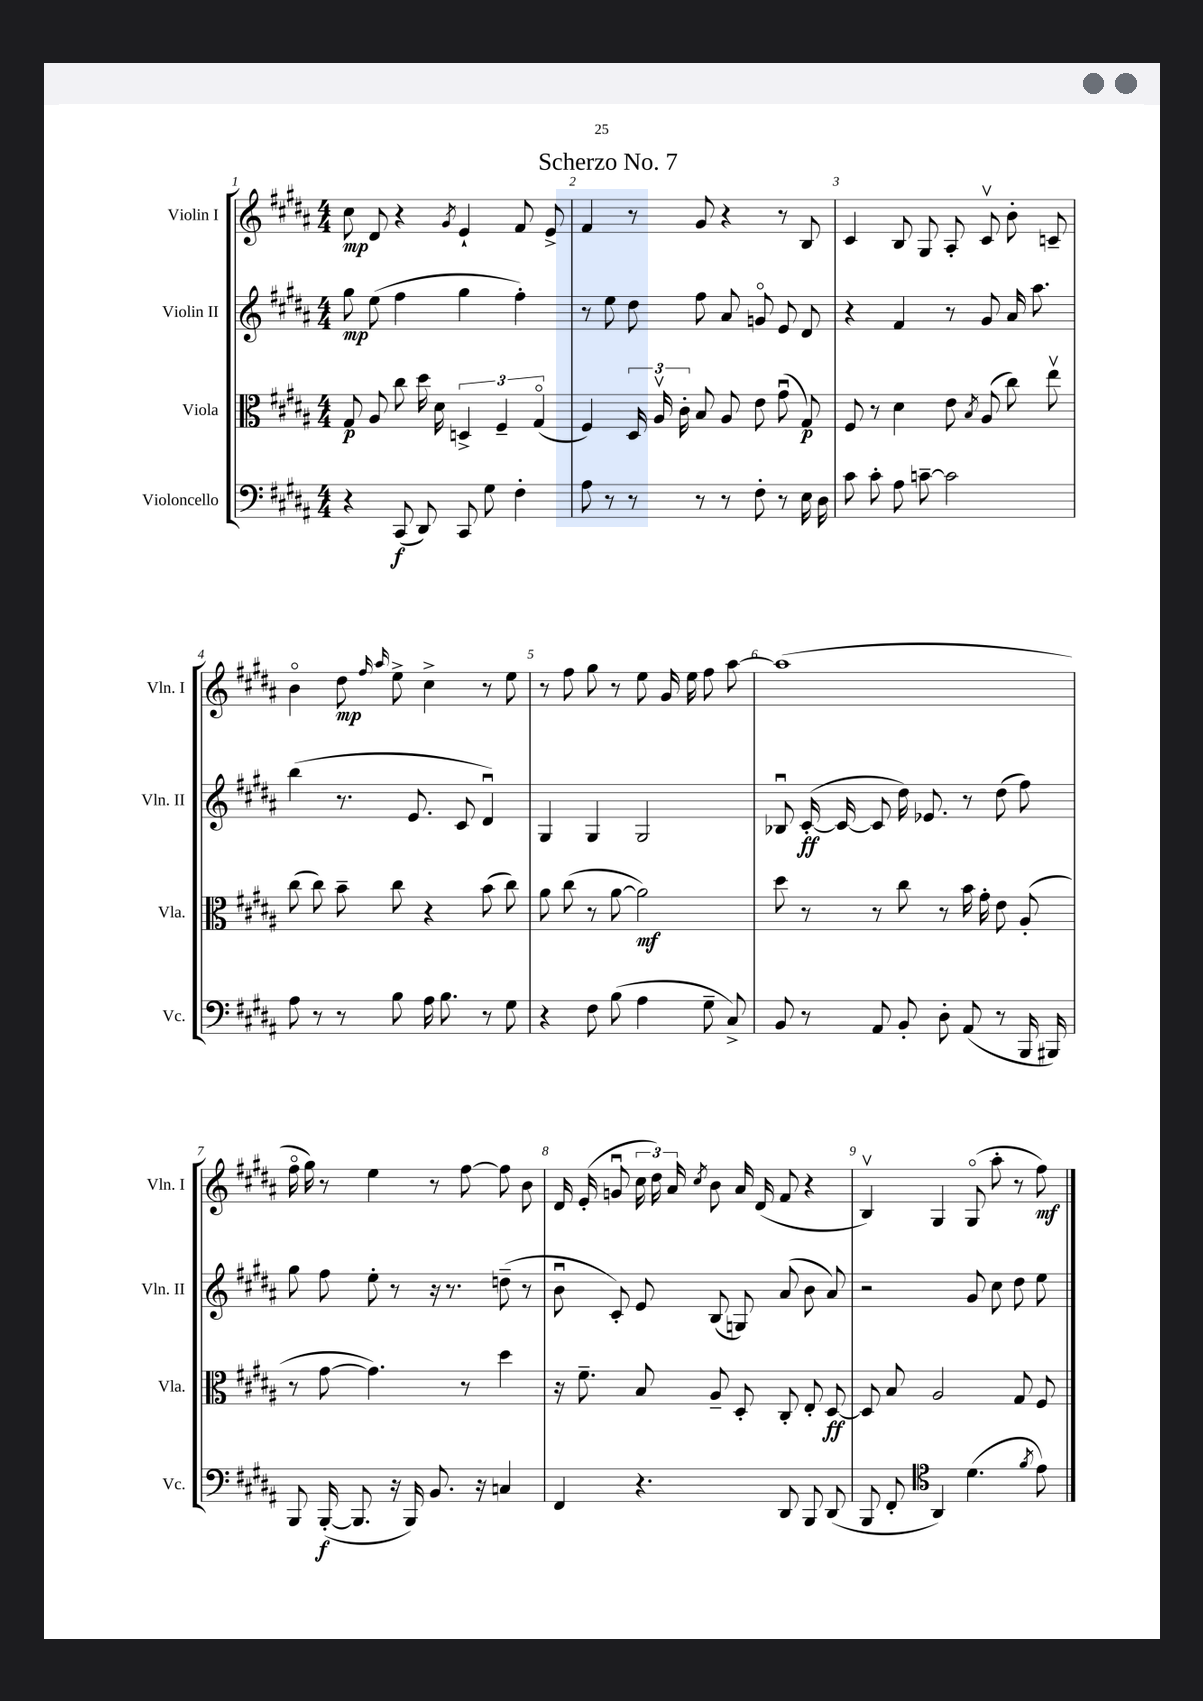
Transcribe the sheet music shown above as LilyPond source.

\header { title = "Scherzo No. 7" }
<<
\new StaffGroup <<
\new Staff = "s0" \with { instrumentName = "Violin I" shortInstrumentName = "Vln. I" } {
    \clef treble \key b \major \numericTimeSignature \time 4/4
    \autoBeamOff cis''8\mp dis'8 r4 \acciaccatura { gis'8 } e'4-! fis'8 e'8-> |
    fis'4 r8 gis'8 r4 r8 b8 |
    cis'4 b8 gis8 ais8-. cis'8\upbow b'8-. c'8-- |
    b'4\flageolet dis''8\mp \grace { fis''16 ais''16 } e''8-> cis''4-> r8 e''8 |
    r8 fis''8 gis''8 r8 e''8 gis'16 e''16 fis''8 ais''8~ |
    ais''1( |
    fis''16\flageolet gis''16) r8 e''4 r8 fis''8~ fis''8 b'8 |
    dis'16 e'16-.( g'8\downbow \tuplet 3/2 { cis''16 dis''16) ais'16 } \acciaccatura { cis''8 } b'8 ais'16 dis'16( fis'8 r4 |
    b4\upbow) gis4 gis8\flageolet( ais''8-. r8 fis''8\mf) \bar "|." |
}
\new Staff = "s1" \with { instrumentName = "Violin II" shortInstrumentName = "Vln. II" } {
    \clef treble \key b \major \numericTimeSignature \time 4/4
    \autoBeamOff gis''8\mp e''8( fis''4 gis''4 fis''4-.) |
    r8 e''8 dis''8 fis''8 ais'8 g'8\flageolet e'8 dis'8 |
    r4 fis'4 r8 gis'8 ais'16 ais''8. |
    b''4( r8. e'8. cis'8 dis'4\downbow) |
    gis4 gis4 gis2 |
    bes8\downbow cis'16~-.\ff( cis'16~ cis'8 dis''16) ees'8. r8 dis''8( fis''8) |
    gis''8 fis''8 e''8-. r8 r16 r8. d''8--( r8 |
    b'8\downbow cis'8-.) e'8 b8( g8) ais'8( b'8 ais'8) |
    r2 gis'8 cis''8 dis''8 e''8 \bar "|." |
}
\new Staff = "s2" \with { instrumentName = "Viola" shortInstrumentName = "Vla." } {
    \clef alto \key b \major \numericTimeSignature \time 4/4
    \autoBeamOff gis8\p ais8 cis''8 dis''16 dis'16 \tuplet 3/2 { d4-> fis4-- gis4\flageolet( } |
    fis4) \tuplet 3/2 { dis16 ais16\upbow cis'16-. } b8 ais8 e'8 gis'8\downbow( gis8\p) |
    fis8 r8 dis'4 e'8 \acciaccatura { b8 } ais8( cis''8) e''8\upbow |
    cis''8( cis''8) b'8-- cis''8 r4 b'8( cis''8) |
    ais'8 cis''8( r8 ais'8~ ais'2\mf) |
    dis''8 r8 r8 cis''8 r8 b'16 gis'16-. e'8 ais8-.( |
    r8 gis'8~ gis'4.) r8 dis''4 |
    r16 fis'8.-- b8 ais8-- dis8-. cis8-. e8-. dis8~\ff |
    dis8 b8 ais2 gis8 fis8 \bar "|." |
}
\new Staff = "s3" \with { instrumentName = "Violoncello" shortInstrumentName = "Vc." } {
    \clef bass \key b \major \numericTimeSignature \time 4/4
    \autoBeamOff r4 cis,8\f( dis,8) cis,8 gis8 fis4-. |
    ais8 r8 r8 r8 r8 fis8-. r8 e16 dis16 |
    cis'8 cis'8-. ais8 c'8~-- c'2 |
    ais8 r8 r8 b8 ais16 b8. r8 gis8 |
    r4 fis8 b8( ais4 gis8-- cis8->) |
    b,8 r8 ais,8 b,8-. dis8-. ais,8( r8 b,,16 bis,,16) |
    b,,8 b,,16~-.\f( b,,8. r16 b,,16) b,8. r16 c4 |
    fis,4 r4. dis,8 b,,8 dis,8( |
    b,,8 fis,8-. \clef tenor ais,4) dis'4.( \acciaccatura { fis'8 } e'8) \bar "|." |
}
>>
>>
\layout { \context { \Score \override BarNumber.break-visibility = ##(#f #t #t) barNumberVisibility = #all-bar-numbers-visible } }
